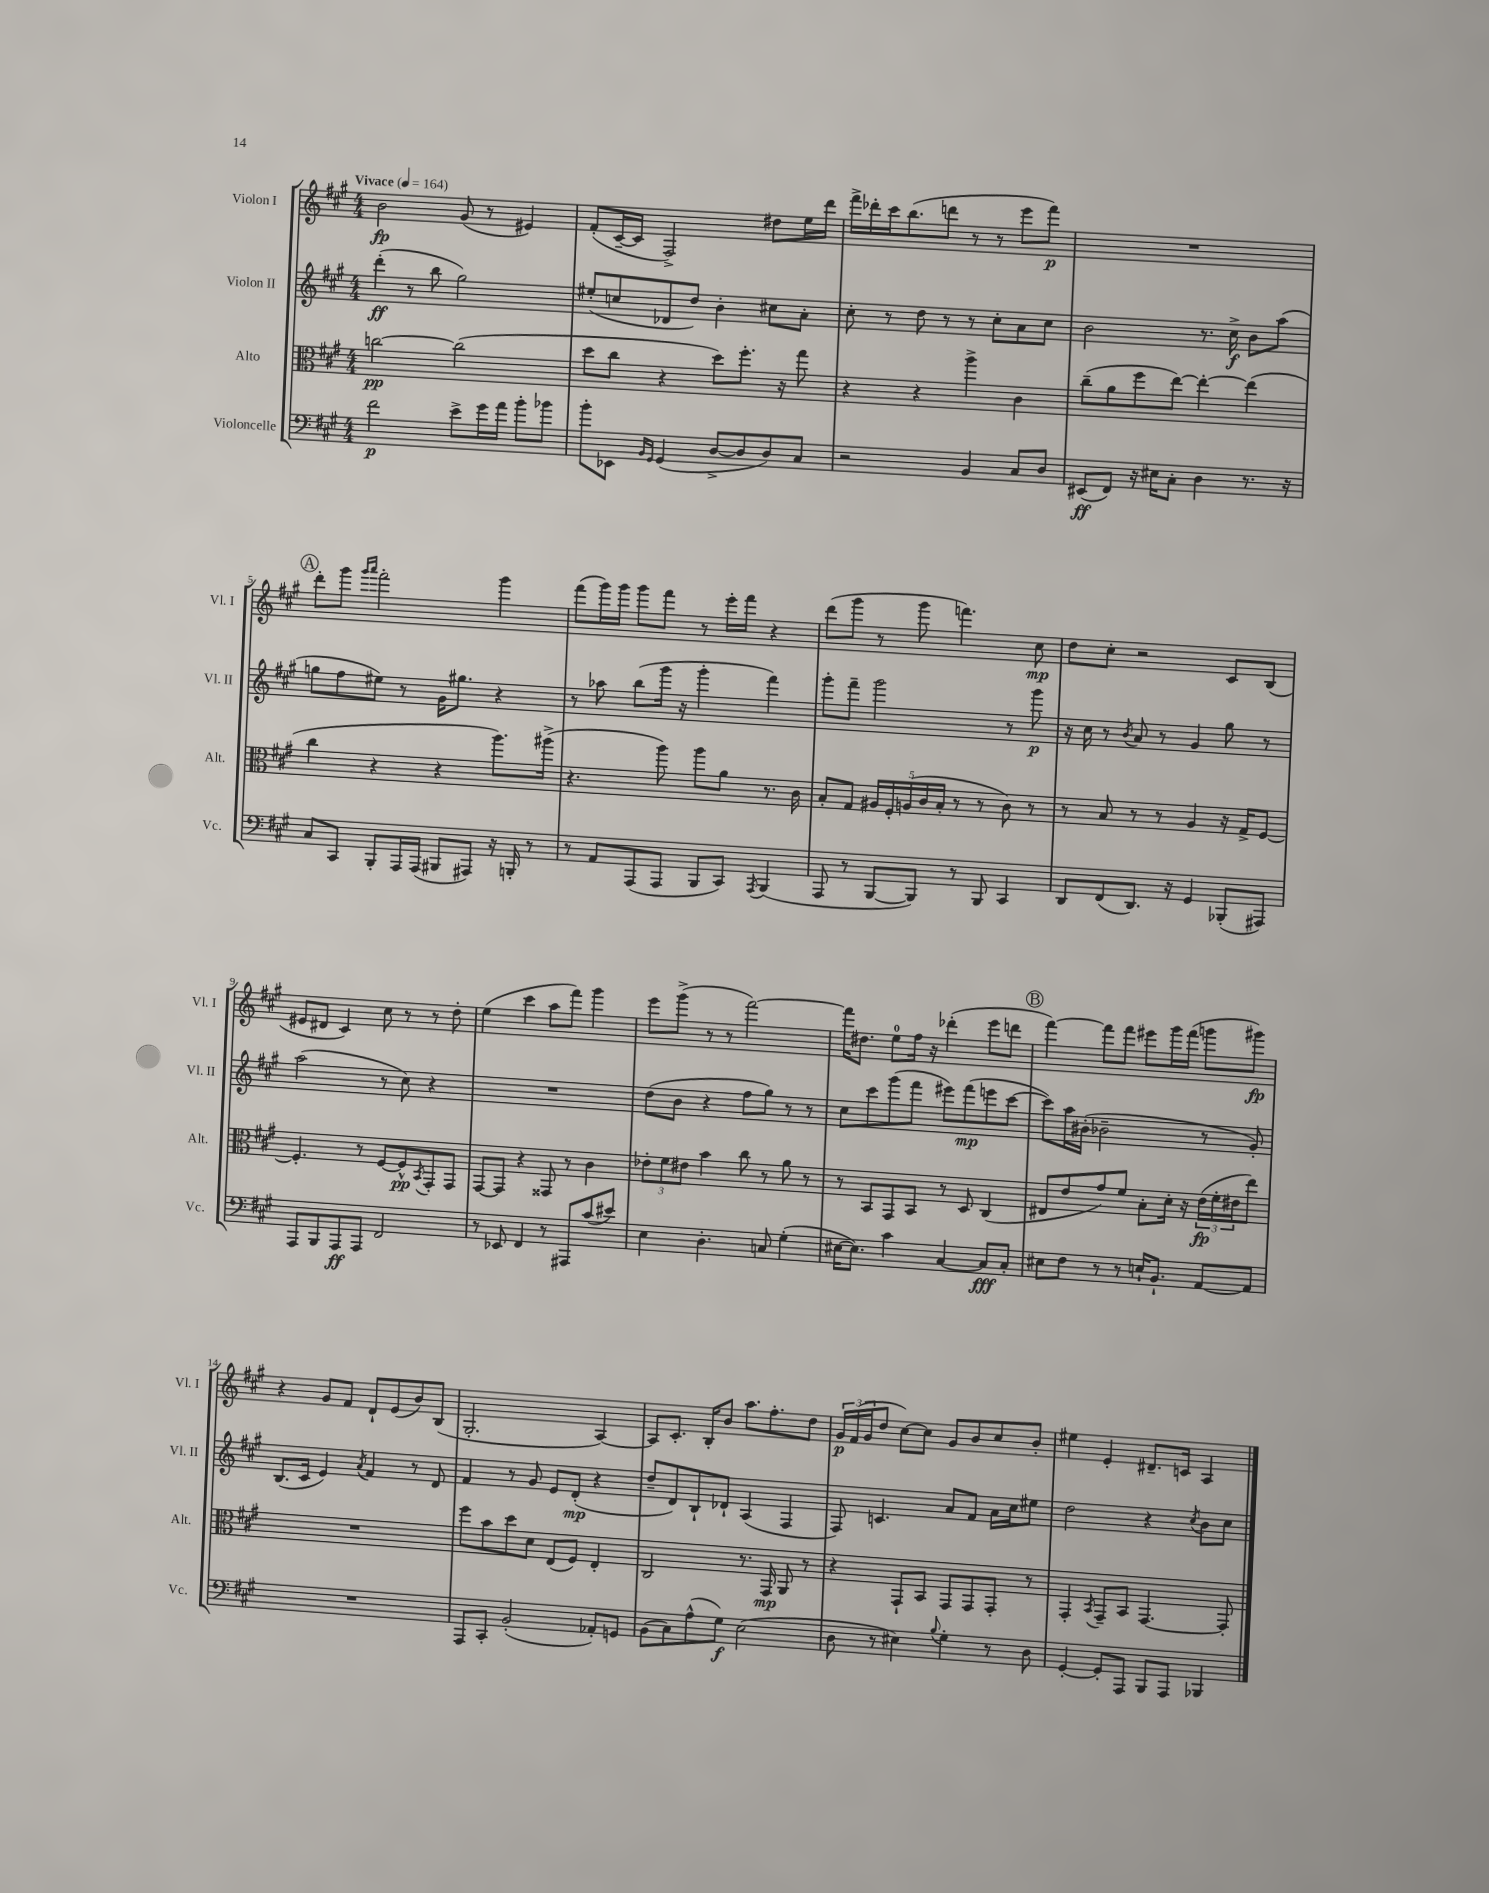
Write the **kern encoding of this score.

**kern	**kern	**kern	**kern
*staff4	*staff3	*staff2	*staff1
*clefF4	*clefC3	*clefG2	*clefG2
*k[f#c#g#]	*k[f#c#g#]	*k[f#c#g#]	*k[f#c#g#]
*M4/4	*M4/4	*M4/4	*M4/4
*MM164	*MM164	*MM164	*MM164
2f#	[2cc	(4ddd'	2b
.	.	8r	.
.	.	8bb	.
8e^	(2cc]	2gg#)	(8g#
16g#	.	.	8r
16a	.	.	.
8b'	.	.	4e#)
8b-	.	.	.
=	=	=	=
8b'	8dd	(8ee#'	(8f#'
8EE-	8cc#	8cc	[16c#~
.	.	.	16c#]
16qqBB	.	.	.
16qqGG#	.	.	.
(4GG#	4r	8d-	2F#^)
.	.	8dd)	.
[8D^	8dd)	4b'	.
8D]	8.ff#'	.	.
8D)	.	8cc#	8dd#
.	16r	.	.
8C#	8gg#	8a'	16ee
.	.	.	16ddd
=	=	=	=
2r	4r	8cc#'	16fff#^
.	.	.	16ddd-'
.	.	8r	16ccc#
.	.	.	(8.bb
.	4r	8dd	.
.	.	8r	8ddd
4BB	4aa^	8r	8r
.	.	8cc#'	8r
8C#	4c#	8a	8eee
8D	.	8cc#	8fff#)
=	=	=	=
(8EE#	(8cc#~	2b	1r
8FF#)	8a	.	.
16r	8ff#	.	.
16E#	.	.	.
8C#'	[8ee)	.	.
4D	4ee'_	8.r	.
.	.	16cc#^	.
8.r	(4ee]	8b	.
.	.	(8aa	.
16r	.	.	.
=	=	=	=
8C#	4cc#	8gg	8ddd'
8CC#	.	8ff#	8ggg#
.	.	.	16qqggg#
.	.	.	16qqaaa
8BBB'	4r	8ee#)	2fff#'
16AAA	.	8r	.
(16AAA	.	.	.
8BBB#	4r	16g#	.
.	.	8.gg#	.
8AAA#)	.	.	.
16r	8.aa)	4r	4ggg#
16BBB'	.	.	.
8r	.	.	.
.	(16aa#^	.	.
=	=	=	=
8r	4.r	8r	(8fff#
8AA	.	8aa-	16ggg#)
.	.	.	16ggg#
(8AAA	.	(8bb	8ggg#
8AAA	8aa)	16ggg#	8fff#
.	.	16r	.
8BBB	8aa	4ggg#'	8r
8CC#)	8a	.	16eee'
.	.	.	16fff#
8qAAA	.	.	.
(4BBB	8.r	4fff#)	4r
.	16c#	.	.
=	=	=	=
8AAA	8B'	8ggg#'	(8ddd
8r	8G#	8fff#~	8ggg#
[8BBB	20A#	2ggg#	8r
.	20F#'	.	.
.	(20A	.	.
8BBB])	.	.	8ggg#
.	20c#	.	.
.	20B'	.	.
8r	8r	.	4.fff)
8BBB	8r	.	.
4CC#	8c#)	8r	.
.	8r	8ggg#	8cc#
=	=	=	=
8DD	8r	16r	8dd
.	.	16cc#	.
(8FF#	8B	8r	8cc#'
.	.	8qb	.
8.DD)	8r	8a	2r
.	8r	8r	.
16r	.	.	.
4GG#	4A	4g#	.
(8BBB-'	16r	8gg#	8c#
.	16G#^	.	.
8AAA#)	[8F#	8r	(8B
=	=	=	=
8AAA	4.F#']	(2aa	8e#
8BBB	.	.	8d#
8AAA	.	.	4c#)
8AAA	8r	.	.
2FF#	[8F#	8r	8cc#
.	8F#^^]	8cc#)	8r
.	8qBB	.	.
.	8GG#'	4r	8r
.	8GG#	.	8dd'
=	=	=	=
8r	[8GG#	1r	(4ee
8EE-	8GG#]	.	.
4FF#	4r	.	4ccc#
8r	8GG##	.	8aa
8AAA#	8r	.	8fff#)
(8c#	4c#	.	4ggg#
8e#)	.	.	.
=	=	=	=
4E	12e-'	(8dd	8eee
.	12f#	.	.
.	.	8b	(8ggg#^
.	12e#	.	.
4.D'	4b	4r	8r
.	.	.	8r
.	8cc#	8ff#	[2fff#)
8C	8r	8gg#)	.
(4G#'	8a	8r	.
.	8r	8r	.
=	=	=	=
[16E#	8r	8cc#	16fff#]
8.E#])	.	.	8.dd#
.	8BB	8ccc#	.
4c#	8GG#	(8ggg#	8ee
.	8BB	8fff#	16ff#
.	.	.	16r
[4C#	8r	8eee#)	(4ddd-'
.	8D	(8fff#	.
8C#]	(4C#	8eee	8eee
8C#'	.	[8ccc#	8ddd
=	=	=	=
8E#	8E#	8ccc#])	[4fff#)
8F#	8e	16aa	.
.	.	(16b#'	.
8r	8g#)	2b-~	8fff#]
8r	8f#	.	8fff#
16E`	8B'	.	8eee#
8.BB`	.	.	.
.	16d'	.	16ggg#
.	16r	.	(16fff#
[8AA	(24e	8r	8ggg
.	24f#'	.	.
.	24e#	.	.
8AA]	8ee)	8g#')	8ggg#)
=	=	=	=
1r	1r	(8.B	4r
.	.	16c#	.
.	.	4e)	8g#
.	.	.	8f#
.	.	8qa	.
.	.	4f#	8d`
.	.	.	(8e
.	.	8r	8b)
.	.	8d	(8B
=	=	=	=
8AAA	8ff#	4f#	2.G#'
8CC#'	8b	.	.
(2BB'	8dd	8r	.
.	8d	8g#	.
.	(8E	8e	.
.	8F#)	(8d'	.
8AA-')	4E'	4r	[4A)
8GG	.	.	.
=	=	=	=
(8BB	2C#	8dd~	8A]
8C#)	.	8d)	8.c#'
(8A^^	.	8B`	.
.	.	.	16B'
8G#)	.	8d-`	8b
(2E	8.r	(4A	8.aa
.	16GG#	.	8.ff#'
.	8AA	4F#	.
.	8r	.	8dd
=	=	=	=
8D	4r	8F#)	24g#
.	.	.	(24f#
.	.	.	24g#
8r	.	4.c	8dd
4E#)	8GG#`	.	[8cc#)
.	8BB	.	8cc#]
8qqB	.	.	.
4G#'	8GG#	8a	8g#
.	8GG#	8f#	8b
8r	8GG#'	16a	8cc#
.	.	16cc#	.
8D	8r	8ee#	8b'
=	=	=	=
[4GG#'	4GG#'	2dd	4ee#
.	8qBB	.	.
8GG#']	8GG#~	.	4e'
8AAA	8BB	.	.
8BBB	[4.GG#	4r	8.d#~
8AAA	.	.	.
.	.	.	16c
.	.	8qcc#	.
4BBB-	.	8b	4A
.	8GG#']	8cc#	.
==	==	==	==
*-	*-	*-	*-
